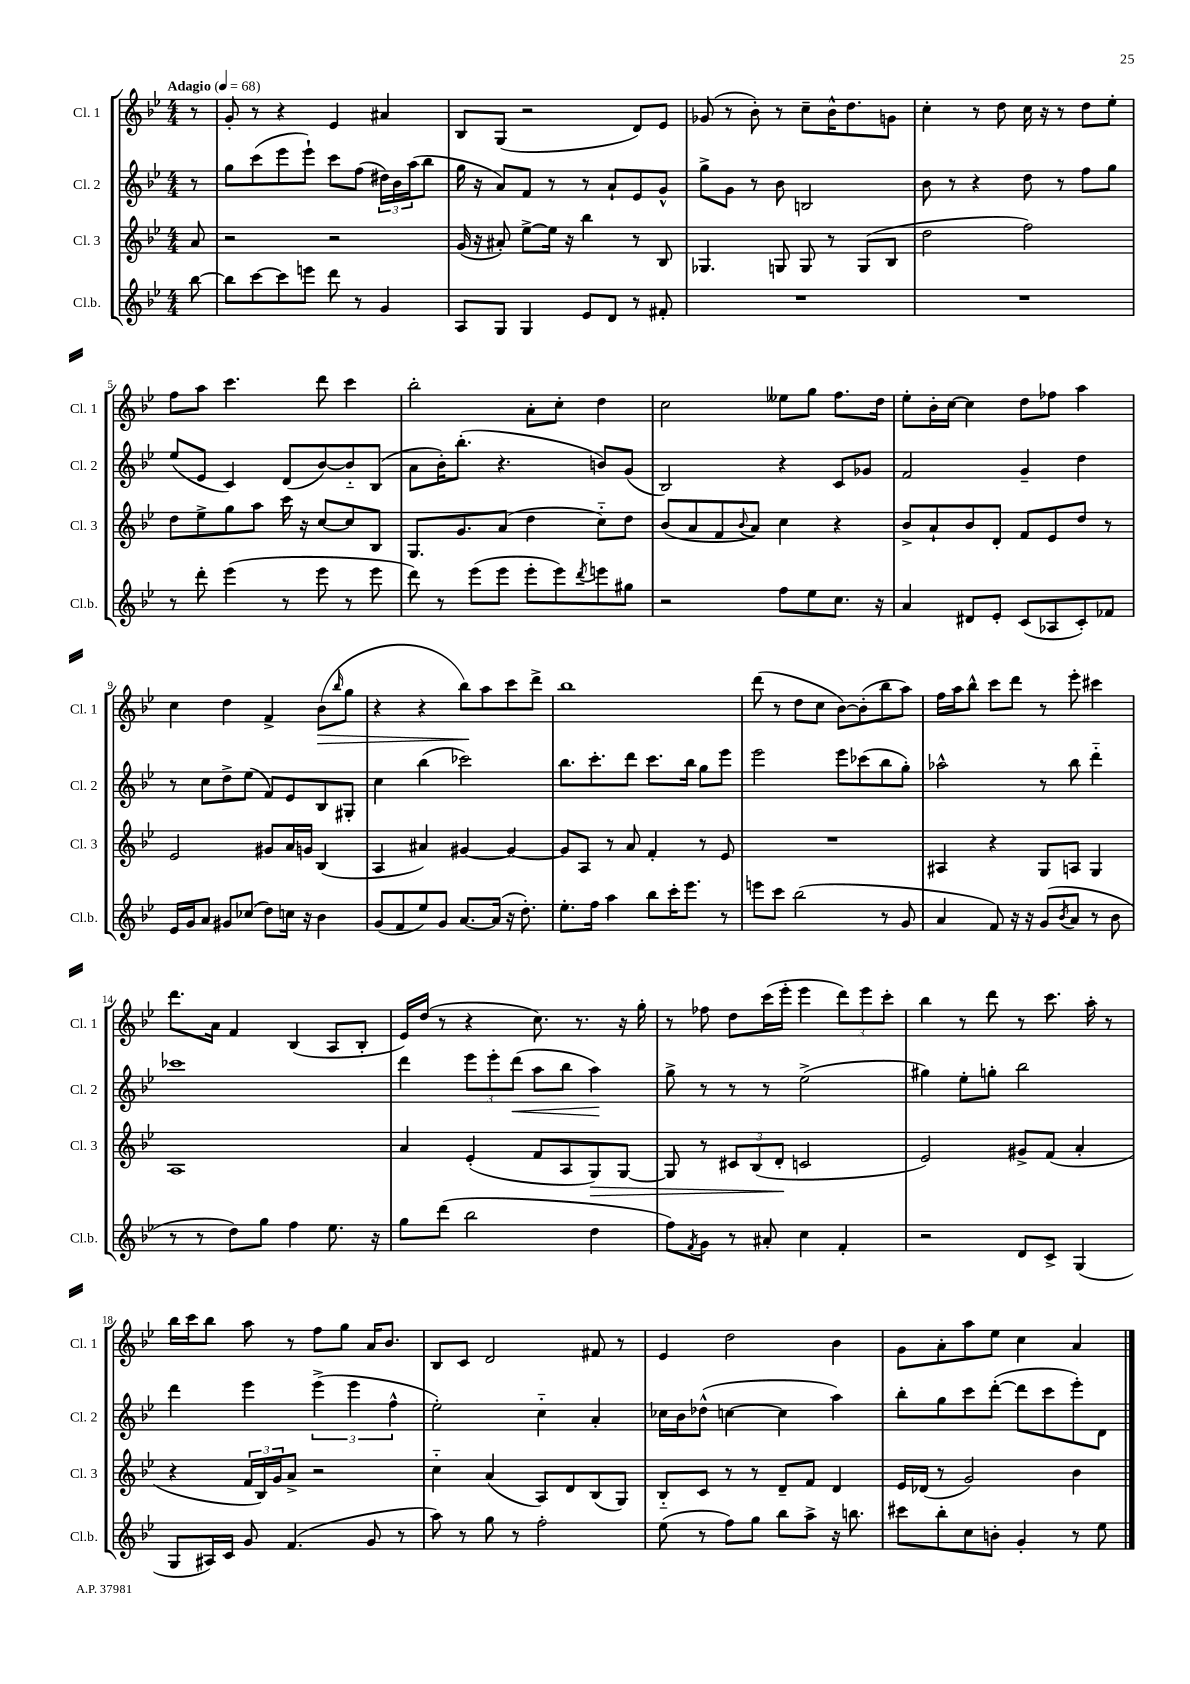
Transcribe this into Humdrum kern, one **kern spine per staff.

**kern	**kern	**kern	**kern
*staff4	*staff3	*staff2	*staff1
*clefG2	*clefG2	*clefG2	*clefG2
*k[b-e-]	*k[b-e-]	*k[b-e-]	*k[b-e-]
*M4/4	*M4/4	*M4/4	*M4/4
*MM68	*MM68	*MM68	*MM68
[8bb-	8a	8r	8r
=	=	=	=
8bb-]	2r	8gg	8g'
[8ccc	.	(8ccc	8r
8ccc]	.	8eee-	4r
8eee	.	8eee-`)	.
8ddd	2r	8ccc	4e-
8r	.	(8ff	.
4g	.	24dd#)	4a#
.	.	24b-	.
.	.	(24aa	.
.	.	8bb-	.
=	=	=	=
8A	(16g	16gg	8B-
.	16r	16r	.
8G	8a#')	8a)	(8G
4G	[8ee-^	8f	2r
.	16ee-]	8r	.
.	16r	.	.
8e-	4bb-	8r	.
8d	.	8a`	.
8r	8r	8e-	8d)
8f#'	8B-	8g^^	8e-
=	=	=	=
1r	4.G-	8gg^	(8g-
.	.	8g	8r
.	.	8r	8b-')
.	8G	8b-	8r
.	8G	2B	8cc~
.	8r	.	16b-^^
.	.	.	8.dd
.	(8G	.	.
.	8B-	.	8g
=	=	=	=
1r	2dd	8b-	4cc'
.	.	8r	.
.	.	4r	8r
.	.	.	8dd
.	2ff)	8dd	16cc
.	.	.	16r
.	.	8r	8r
.	.	8ff	8dd
.	.	8gg	8ee-'
=	=	=	=
8r	8dd	(8ee-	8ff
8ddd'	8ee-^	8e-	8aa
(4eee-	8gg	4c)	4.ccc
.	8aa	.	.
8r	16ccc	(8d	.
.	16r	.	.
8eee-	[8cc	[8b-)	8ddd
8r	8cc]	8b-'~]	4ccc
8eee-	8B-	(8B-	.
=	=	=	=
8ddd)	8.G	8a	2bb-'
8r	.	16b-')	.
.	8.g	(8.bb-'	.
(8eee-	.	.	.
8eee-	(8a	4.r	.
8eee-'	4dd	.	8a'
8eee-)	.	.	8cc'
8qddd	.	.	.
8eee	8cc'~)	8b)	4dd
8gg#	8dd	(8g	.
=	=	=	=
2r	(8b-	2B-)	2cc
.	8a	.	.
.	8f	.	.
.	8qqb-	.	.
.	8a)	.	.
8ff	4cc	4r	8ee--
8ee-	.	.	8gg
8.cc	4r	8c	8.ff
.	.	8g-	.
16r	.	.	16dd
=	=	=	=
4a	8b-^	2f	8ee-'
.	8a`	.	16b-'
.	.	.	[16cc
8d#	8b-	.	4cc]
8e-'	8d'	.	.
(8c	8f	4g~	8dd
8A-	8e-	.	8ff-
8c')	8dd	4dd	4aa
8f-	8r	.	.
=	=	=	=
16e-	2e-	8r	4cc
16g	.	.	.
8a	.	8cc	.
8g#	.	8dd^	4dd
(8cc-	.	(8ee-	.
8dd)	8g#	8f)	4f^
16cc	16a	8e-	.
16r	16g	.	.
4b-	(4B-	8B-	(8b-
.	.	.	16qqbb-
.	.	8G#'	8gg
=	=	=	=
(8g	4A	4cc	4r
8f	.	.	.
8ee-)	4a#)	(4bb-	4r
8g	.	.	.
[8.a	[4g#	2ccc-)	8bb-)
.	.	.	8aa
(16a]	.	.	.
16r	4g#_	.	8ccc
8.dd')	.	.	.
.	.	.	8ddd^
=	=	=	=
8.ee-'	8g#]	8.bb-	1bb-
.	8A	.	.
16ff	.	8.ccc'	.
4aa	8r	.	.
.	8a	8ddd	.
8bb-	4f'	8.ccc	.
16ccc'	.	.	.
8.eee-	.	16bb-	.
.	8r	8gg	.
8r	8e-	8eee-	.
=	=	=	=
8eee	1r	2eee-	(8ddd
8ccc	.	.	8r
(2bb-	.	.	8dd
.	.	.	8cc
.	.	8eee-	[8b-)
.	.	(8ccc-	(8b-']
8r	.	8bb-	8bb-
8g	.	8gg')	8aa)
=	=	=	=
4a	4A#	2aa-^^	16ff
.	.	.	16aa
.	.	.	8bb-^^
8f)	4r	.	8ccc
16r	.	.	8ddd
16r	.	.	.
(8g	8G	8r	8r
8qb-	.	.	.
8a	8A	8bb-	8eee-'
8r	4G	4ddd'~	4ccc#
8b-	.	.	.
=	=	=	=
8r	1A	1ccc-	8.ddd
8r	.	.	.
.	.	.	16a
8dd)	.	.	4f
8gg	.	.	.
4ff	.	.	(4B-
8.ee-	.	.	8A
.	.	.	8B-'
16r	.	.	.
=	=	=	=
8gg	4a	4ddd	16e-)
.	.	.	(16dd
(8ddd	.	.	8r
2bb-	(4e-'	12eee-	4r
.	.	12eee-'	.
.	.	(12ddd	.
.	8f	8aa	8.cc)
.	8A	8bb-	.
.	.	.	8.r
4dd	8G)	4aa)	.
.	[8G	.	16r
.	.	.	16gg'
=	=	=	=
8ff)	8G]	8gg^	8r
8qf	.	.	.
8g	8r	8r	8ff-
8r	12c#	8r	8dd
.	(12B-	.	.
8a#'	.	8r	(16ccc
.	12d'	.	.
.	.	.	16eee-'
4cc	2c	(2ee-^	4eee-
4f'	.	.	12ddd)
.	.	.	12eee-
.	.	.	12ccc'
=	=	=	=
2r	2e-)	4gg#)	4bb-
.	.	8ee-'	8r
.	.	8gg'	8ddd
8d	8g#^	2bb-	8r
8c^	(8f	.	8.ccc
(4G	4a'	.	.
.	.	.	16aa'
.	.	.	8r
=	=	=	=
8G	4r	4ddd	16bb-
.	.	.	16ccc
16A#)	.	.	8bb-
16c	.	.	.
8g	24f	4eee-	8aa
.	24B-)	.	.
.	24g	.	.
(4.f	8a^	.	8r
.	2r	(6eee-^	8ff
.	.	.	8gg
.	.	6eee-	.
8g	.	.	16a
.	.	.	8.b-
.	.	6ff^^	.
8r	.	.	.
=	=	=	=
8aa)	4cc'~	2ee-')	8B-
8r	.	.	8c
8gg	(4a	.	2d
8r	.	.	.
2ff'	8A)	4cc'~	.
.	8d	.	.
.	(8B-	4a'	8f#
.	8G)	.	8r
=	=	=	=
(8ee-	8B-'~	16cc-	4e-
.	.	16b-	.
8r	8c	(8dd-^^	.
8ff)	8r	[4cc	2dd
8gg	8r	.	.
8bb-	8d~	4cc]	.
8aa^	8f	.	.
16r	4d	4aa)	4b-
8.bb	.	.	.
=	=	=	=
8ccc#	16e-	8bb-'	8g
.	(16d-	.	.
8bb-'	8r	8gg	8a'
8cc	2g)	8ccc	8aa
8b'	.	([8ddd'	8ee-
4g'	.	8ddd]	4cc
.	.	8ccc	.
8r	4b-	8eee-')	4a
8ee-	.	8d	.
==	==	==	==
*-	*-	*-	*-
